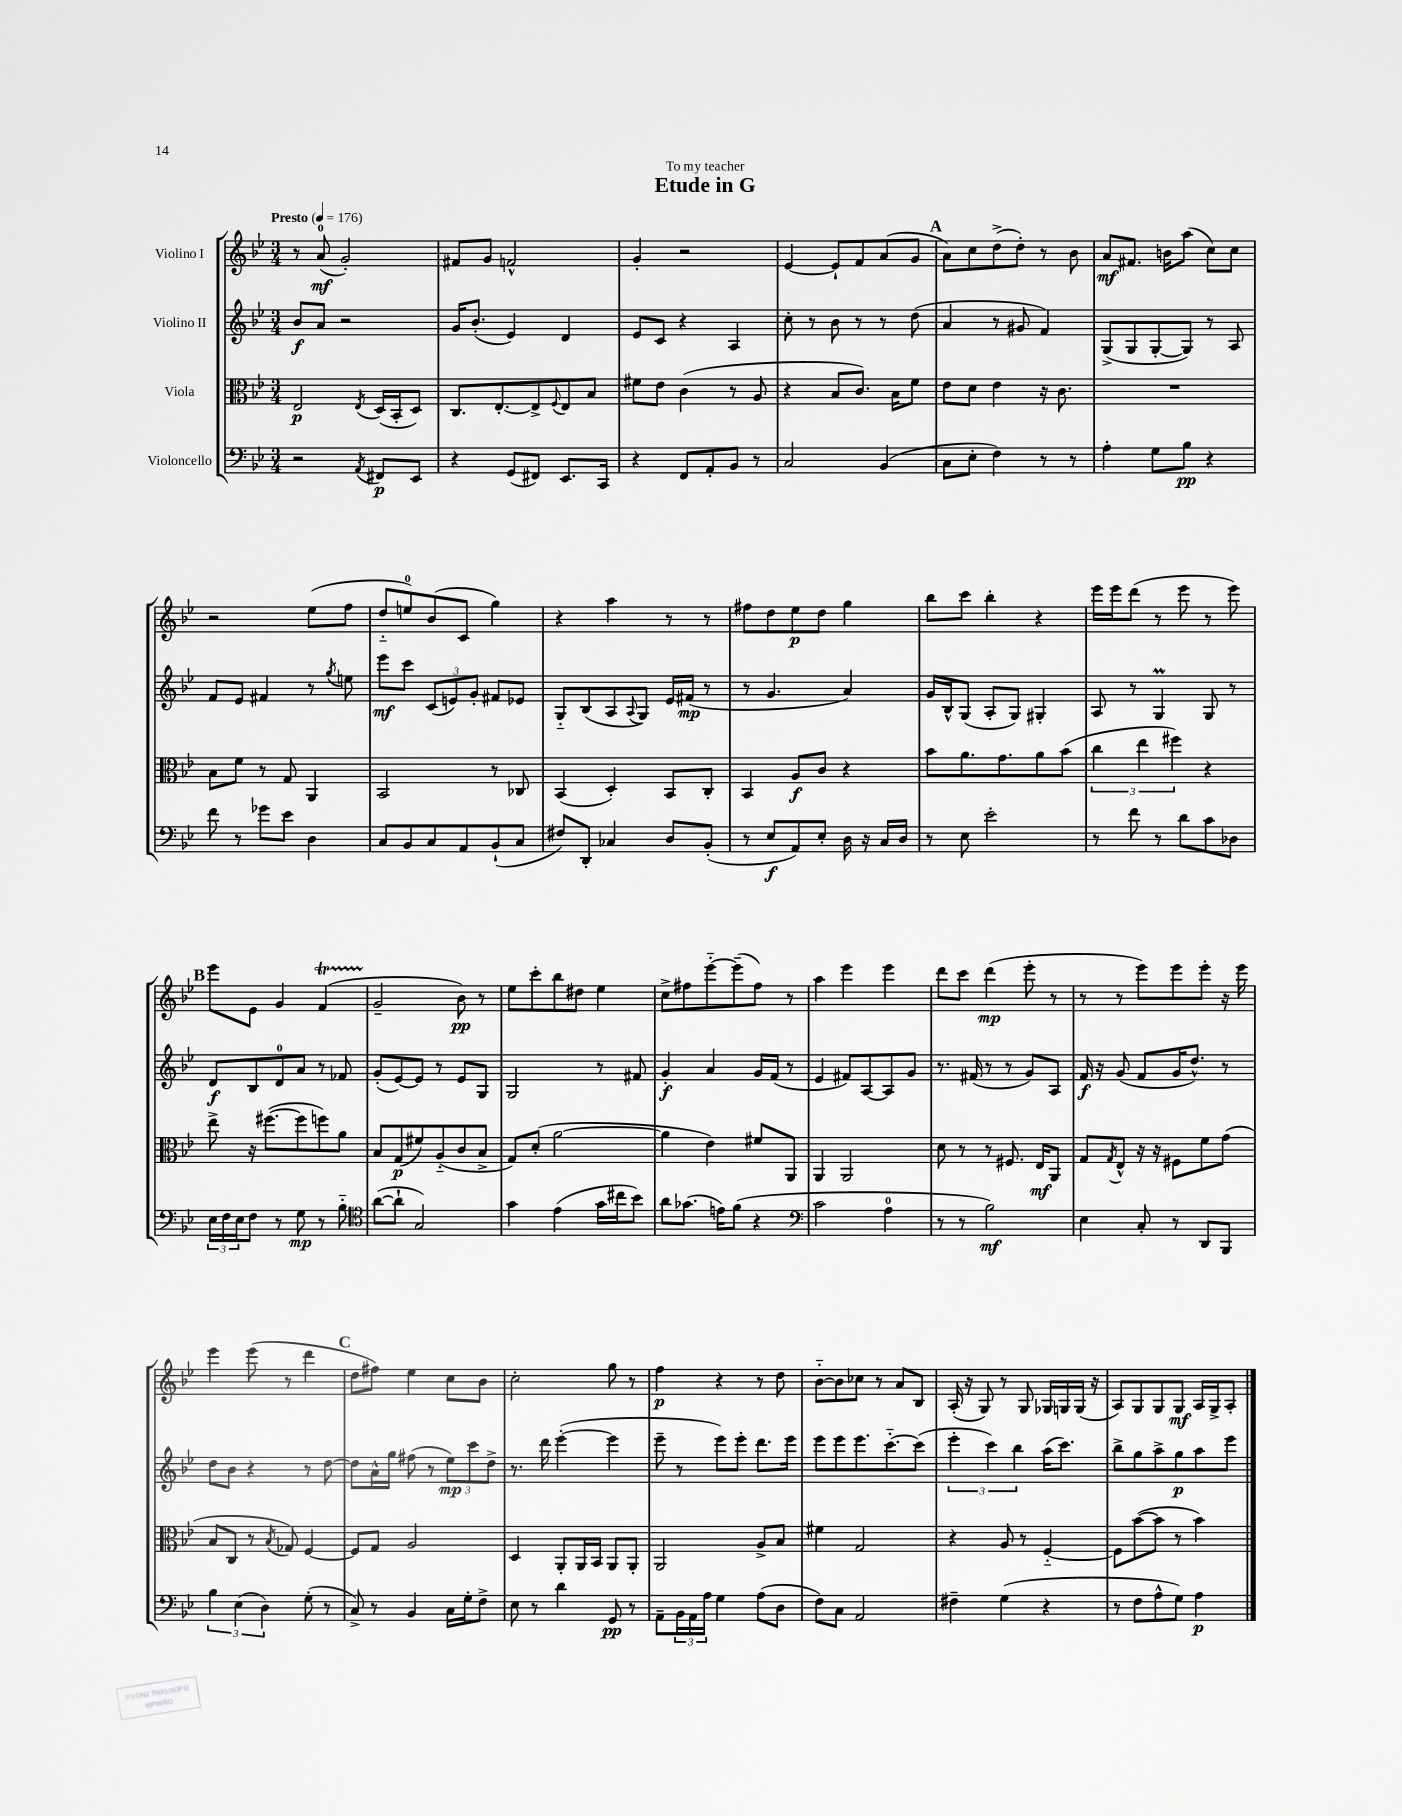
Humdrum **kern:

**kern	**kern	**kern	**kern
*staff4	*staff3	*staff2	*staff1
*clefF4	*clefC3	*clefG2	*clefG2
*k[b-e-]	*k[b-e-]	*k[b-e-]	*k[b-e-]
*M3/4	*M3/4	*M3/4	*M3/4
*MM176	*MM176	*MM176	*MM176
2r	2E-	8b-	8r
.	.	8a	(8a
.	.	2r	2g')
8qAA	8qE-	.	.
8FF#	(16D	.	.
.	16BB-'	.	.
8EE-	8D)	.	.
=	=	=	=
4r	8.C	16g	8f#
.	.	(8.b-'	.
.	.	.	8g
.	[8.E-'	.	.
(8GG	.	4e-)	2f^^
8FF#)	8E-^]	.	.
.	8qqF	.	.
8.EE-	8E-	4d	.
.	8B-	.	.
16CC	.	.	.
=	=	=	=
4r	8f#	8e-	4g'
.	8e-	8c	.
8FF	(4c	4r	2r
8AA'	.	.	.
8BB-	8r	4A	.
8r	8A	.	.
=	=	=	=
2C	4r	8cc'	[4e-
.	.	8r	.
.	8B-	8b-	8e-`]
.	8.c)	8r	8f
(4BB-	.	8r	(8a
.	16B-	.	.
.	8f	(8dd	8g
=	=	=	=
8C	8e-	4a	8a)
8E-'	8d	.	8cc
4F)	4e-	8r	(8dd^
.	.	8g#	8dd')
8r	16r	4f)	8r
.	8.c	.	.
8r	.	.	8b-
=	=	=	=
4A'	2.r	(8G^	8a
.	.	8G	8.f#
8G	.	[8G'	.
.	.	.	16b
8B-	.	8G])	(8aa
4r	.	8r	8cc)
.	.	8A	8cc
=	=	=	=
8f	8B-	8f	2r
8r	8f	8e-	.
8g-	8r	4f#	.
8e-	8G	.	.
4D	4AA	8r	(8ee-
.	.	8qgg	.
.	.	8ee	8ff
=	=	=	=
8C	2BB-	8eee-	8dd'~
8BB-	.	8ccc	8ee)
8C	.	(12c	(8b-
.	.	12e)	.
8AA	.	.	8c
.	.	12g'	.
(8BB-`	8r	8f#	4gg)
8C	8C-	8e-	.
=	=	=	=
8F#)	(4BB-	8G'~	4r
8DD'	.	(8B-	.
4C-	4D')	8A	4aa
.	.	8qqA	.
.	.	8G)	.
8D	8BB-	16e-	8r
.	.	(16f#	.
(8BB-'	8C'	8r	8r
=	=	=	=
8r	4BB-	8r	8ff#
8E-	.	4.g	8dd
8AA)	8A	.	8ee-
8E-'	8c	.	8dd
16D	4r	4a)	4gg
16r	.	.	.
16C	.	.	.
16D	.	.	.
=	=	=	=
8r	8b-	16g	8bb-
.	.	16B-^^	.
8E-	8.a	(8G	8ccc
2e-'	.	8A'	4bb-'
.	8.g	.	.
.	.	8G)	.
.	8a	4G#'	4r
.	(8b-	.	.
=	=	=	=
8r	6cc	8A	16eee-
.	.	.	16eee-
8f	.	8r	(8ddd
.	6ee-	.	.
8r	.	4G	8r
.	6ff#)	.	.
8d	.	.	8eee-
8c	4r	8G	8r
8D-	.	8r	8eee-)
=	=	=	=
24E-	8ee-^	8d	8eee-
24F	.	.	.
24E-	.	.	.
8F	16r	8B-	8e-
.	([8.ff#	.	.
8r	.	8d	4g
8G	8ff#]	8a	.
8r	8ff)	8r	(4f
8B-'~	8a	8f-	.
=	=	=	=
*clefC4	*	*	*
([8a	8B-	(8g'	2g~
8a`]	(8G	[8e-)	.
2G)	8f#)	8e-]	.
.	(8A'~	8r	.
.	8c	8e-	8b-)
.	8B-^	8G	8r
=	=	=	=
4g	8G)	2G	8ee-
.	(8d'	.	8ccc'
(4e-	[2a	.	8bb-
.	.	.	8dd#
16g	.	8r	4ee-
16cc#	.	.	.
8b-)	.	8f#	.
=	=	=	=
8a	4a]	4g'	8cc^
(8.g-	.	.	8ff#
.	4e-)	4a	[8eee-'~
16e)	.	.	.
(8f	.	.	(8eee-~]
4r	8f#	16g	8ff#)
.	.	(16f	.
.	8AA	8r	8r
=	=	=	=
*clefF4	*	*	*
2c	4AA	4e-	4aa
.	2AA	8f#)	4eee-
.	.	[8A	.
4A	.	8A]	4eee-
.	.	8g	.
=	=	=	=
8r	8d	8.r	8ddd
8r	8r	.	8ccc
.	.	(16f#	.
2B-)	8r	8r	(4ddd
.	8.F#	8r	.
.	.	8g)	8eee-'
.	16E-	.	.
.	8AA	8A	8r
=	=	=	=
4E-	8G	16f	8r
.	.	16r	.
.	8qG	.	.
.	8E-^^	(8g	8r
8C'	16r	8f	8eee-)
.	16r	.	.
8r	8F#	16g	8eee-
.	.	8.dd^^)	.
8DD	8f	.	8eee-'
8BBB-	(8g	8r	16r
.	.	.	16eee-
=	=	=	=
6B-	8B-	8dd	4eee-
.	8C	8b-	.
(6E-	.	.	.
.	8r	4r	(8eee-
6D)	.	.	.
.	8qB-	.	.
.	8G-)	.	8r
(8G'	[4F	8r	4ddd
8r	.	[8dd	.
=	=	=	=
8C^)	8F]	8dd]	8dd
8r	8G	16a^^	8ff#)
.	.	16gg	.
4BB-	2A	(8ff#	4ee-
.	.	8r	.
16C	.	12ee-)	8cc
16G'	.	.	.
.	.	12ccc	.
8F^	.	.	8b-
.	.	12dd^	.
=	=	=	=
8E-	4D	8.r	2cc'
8r	.	.	.
.	.	16ddd	.
4d	8AA'	([4eee-'	.
.	16AA	.	.
.	16BB-	.	.
8GG	8AA	4eee-]	8gg
8r	8AA'	.	8r
=	=	=	=
8AA~	2AA	8eee-~	4ff
24BB-	.	8r	.
24AA	.	.	.
24A	.	.	.
4G	.	8eee-)	4r
.	.	8eee-'	.
(8A	8A^	8.ddd	8r
8D	8B-	.	8dd
.	.	16eee-	.
=	=	=	=
8F)	4f#	8eee-	[8b-'~
8C	.	8eee-	8b-]
2AA	2G	8.eee-	8cc-
.	.	.	8r
.	.	[8.ccc'~	.
.	.	.	8a
.	.	(8ccc]	8B-
=	=	=	=
4F#~	4r	6eee-'	(16A'
.	.	.	16r
.	.	.	8G)
.	.	6ccc)	.
(4G	8A	.	8r
.	.	6bb-	.
.	8r	.	8G
4r	[4F'~	(16aa	16G-
.	.	8.ccc)	16G
.	.	.	(16G
.	.	.	16r
=	=	=	=
8r	8F]	8bb-^	8A)
8F	([8b-	8gg	8G
8A^^	8b-]	8aa^	8G
8G)	8r	8gg	8G
4A	4b-)	8aa	16A
.	.	.	16G^
.	.	8eee-	8A'
==	==	==	==
*-	*-	*-	*-
